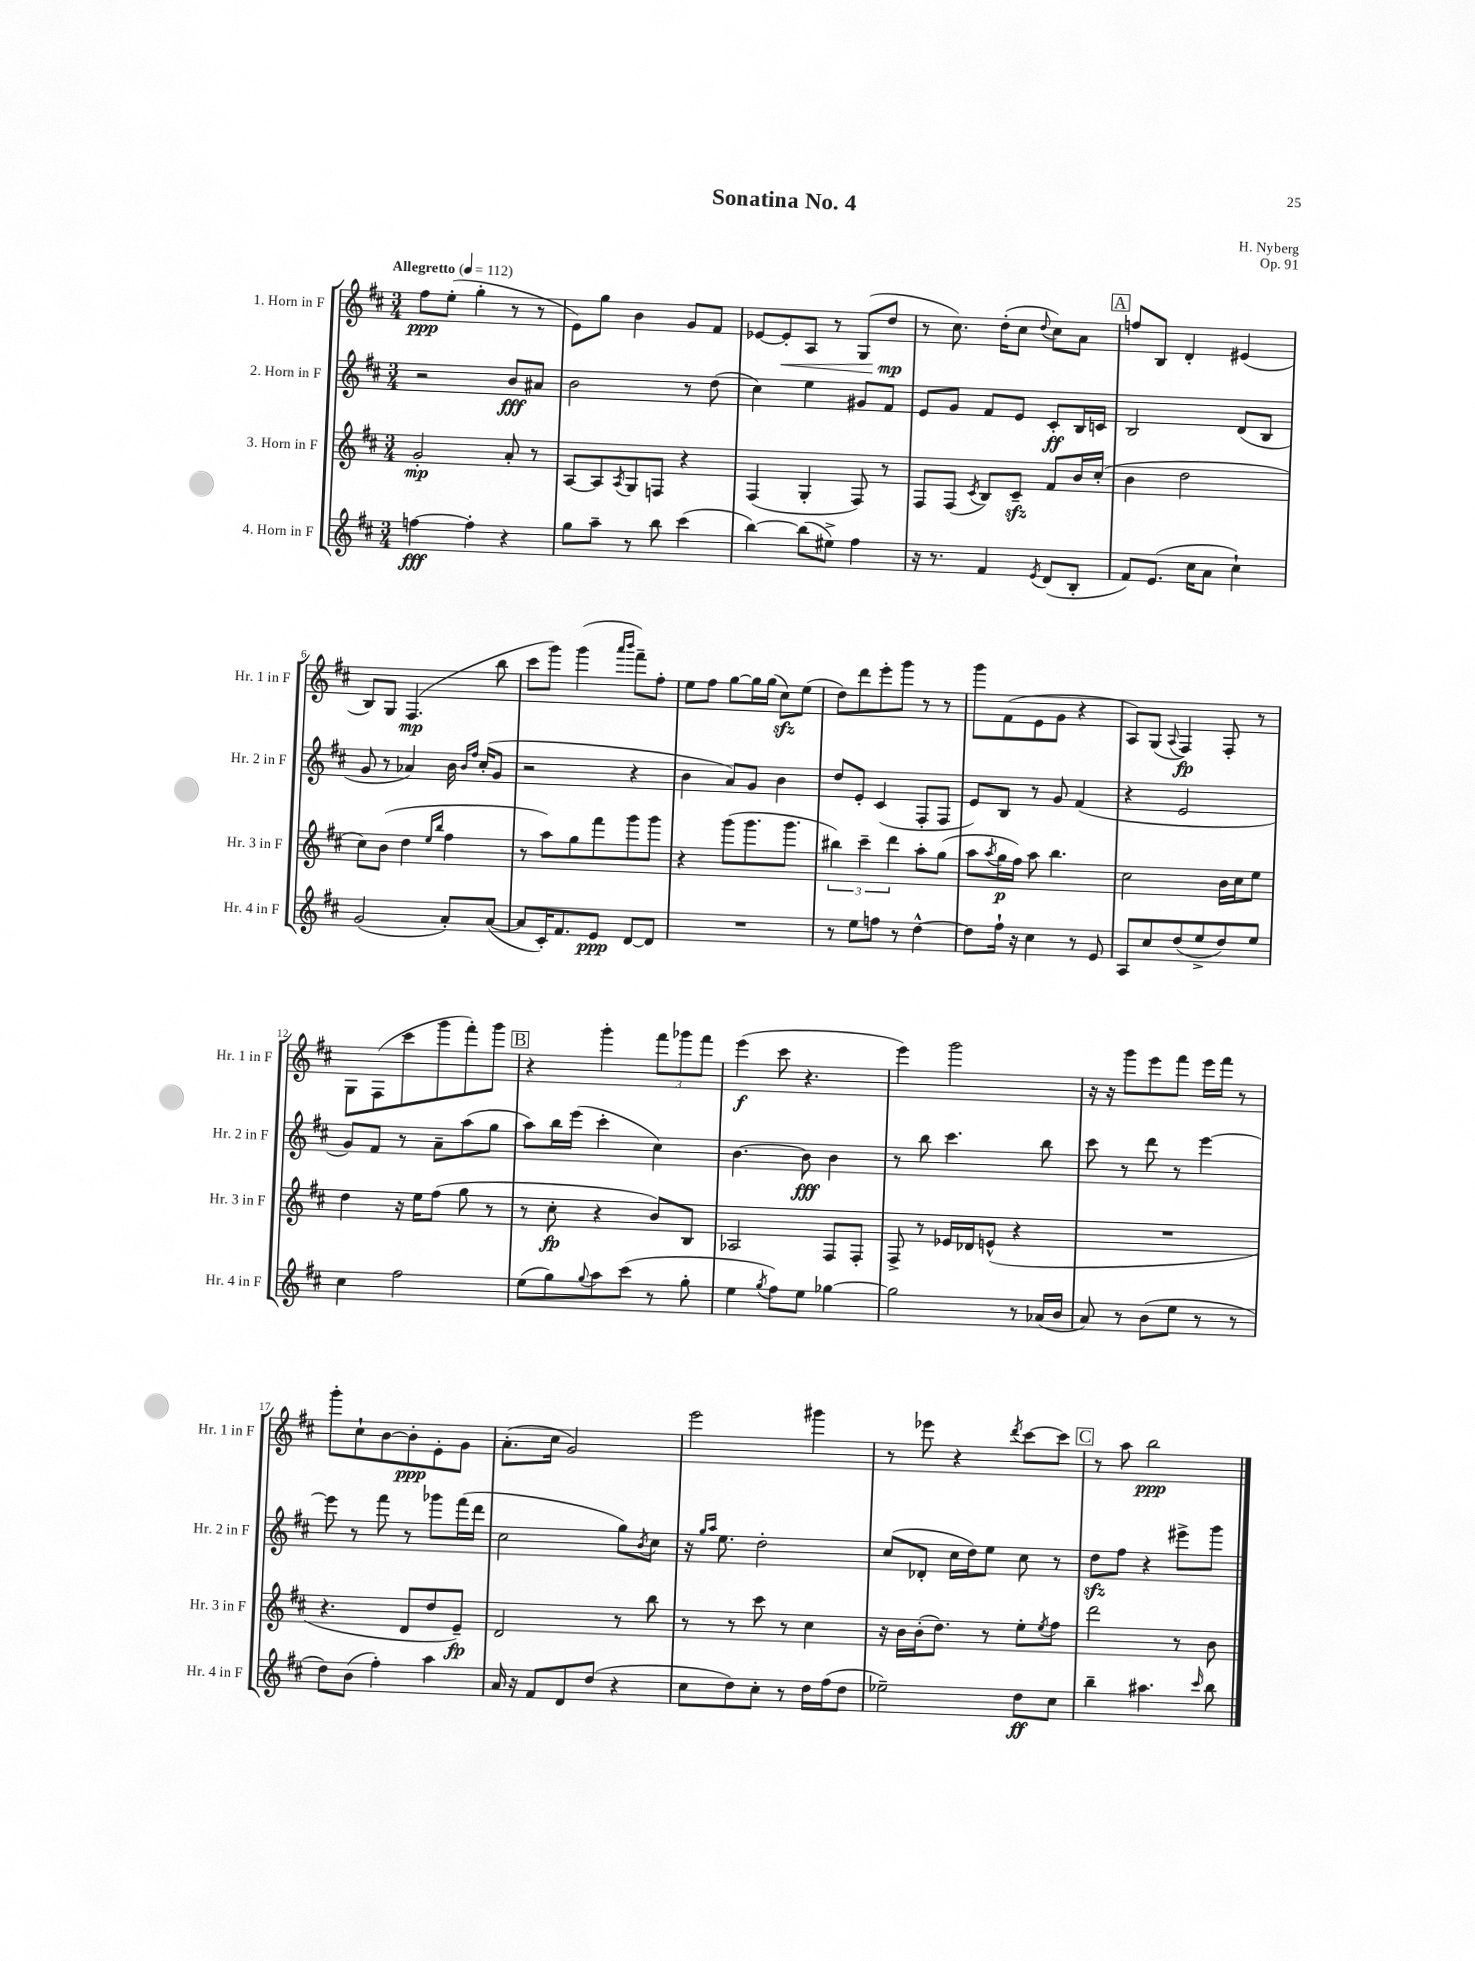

**kern	**kern	**kern	**kern
*staff4	*staff3	*staff2	*staff1
*clefG2	*clefG2	*clefG2	*clefG2
*k[f#c#]	*k[f#c#]	*k[f#c#]	*k[f#c#]
*M3/4	*M3/4	*M3/4	*M3/4
*MM112	*MM112	*MM112	*MM112
[4ff\	2g'/	2r	8ff#\L
.	.	.	(8ee'\J
4ff'\]	.	.	4gg'\
4r	8a'/	8b/L	8r
.	8r	8a#/J	8r
=	=	=	=
8gg\L	[8A/L	2b\	8e\L)
8aa~\J	8A/]	.	8gg\J
.	8qA/	.	.
8r	8G/	.	4b\
8bb\	8F/J	.	.
(4ccc#\	4r	8r	8g/L
.	.	(8dd\	8f#/J
=	=	=	=
[4bb\)	(4F#/	4cc#\)	[8e-/L
.	.	.	8e-'/]
(8bb\]L	4G'/	4ee\	8A/J
8ee#^\J)	.	.	8r
4ff#\	8F#/)	8g#/L	(8G/L
.	8r	8f#/J	8dd/J
=	=	=	=
16r	8F#/L	8e/L	8r
8.r	.	.	.
.	(8F#/J	8g/J	8.cc#\)
.	8qc#/	.	.
4f#/	8B/L)	8f#/L	.
.	.	.	(16dd'\LK
.	8c#~/J	8e/J	8cc#\J
8qe/	.	.	8qqdd/
(8d/L	8f#/L	8c#'/L	8cc#\L)
8B'/J	16b/L	16B/L	8a\J
.	(16cc#'/JJ	16c/JJ	.
=	=	=	=
8f#/L)	4b\	2B/	8ff/L
(8.e/J	.	.	8B/J
.	2dd\	.	4d'/
16cc#\LK	.	.	.
8a\J	.	.	.
4cc#`\)	.	(8d/L	(4e#/
.	.	8B/J	.
=	=	=	=
(2g/	8cc#\L)	8g/	8B/L)
.	(8b\J	8r	8G/J
.	4dd\	4a-/)	(4.F#/
.	16qqee/LL	.	.
.	16qqbb/JJ	.	.
8a'/L)	4ff#\	16b\	.
.	.	16qqb/LL	.
.	.	16qqff#/JJ	.
.	.	(16cc#'/LK	.
([8a/J	.	8g/J	8bb\
=	=	=	=
8a/]L	8r	2r	8ccc#\L
16c#'/K)	8aa\L)	.	8ggg\J)
8.f#/	.	.	.
.	8gg\	.	(4ggg\
8e/J	8fff#\	.	.
.	.	.	16qqaaa/LL
.	.	.	16qqbbb/JJ
[8d/L	8ggg\	4r	8fff#~\L)
8d/]J	8ggg\J	.	8ff#'\J
=	=	=	=
2.r	4r	4b\	8ee\L
.	.	.	8ff#\J
.	(8ggg\L	8a/L)	[8gg\L
.	8.ggg\	8g/J	16gg\]L
.	.	.	(16gg\JJ
.	.	4b\	8cc#\L)
.	8.ggg\J	.	.
.	.	.	(8ee\J
=	=	=	=
8r	6bb#\)	8dd/L	8dd\L)
8ee\L	.	8e'/J	8ddd\
.	6ccc#~\	.	.
8ff\J	.	(4c#/	8eee'\
.	6ddd\	.	.
8r	.	.	8ggg\J
[4dd^^\	8aa'\L	8F#'/L	8r
.	(8gg\J	8F#/J	8r
=	=	=	=
8dd\]L	8aa\L	8e/L)	8ggg\L
.	8qaa/	.	.
16ff#`\Jk	16gg\L	8B/J	(8f#\
16r	16ff#\JJ)	.	.
4cc#\	8aa\	8r	8e\
.	4.bb\	8g/	8g\J
8r	.	(4f#/	4r
8e/	.	.	.
=	=	=	=
8A/L	2cc#\	4r	8A/L)
8cc#/	.	.	(8G/J
.	.	.	8qqA/
(8dd/	.	2e/	4F#/)
8ee^/	.	.	.
8dd/)	16b\LL	.	8F#'/
.	16cc#\J	.	.
8ee/J	8ee\J	.	8r
=	=	=	=
4cc#\	4dd\	8g/L)	8G\L
.	.	8f#/J	(8F#\
2ff#\	16r	8r	8ccc#\
.	16ee\LK	.	.
.	(8ff#\J	8a~\L	8ggg\
.	8gg\	(8aa\	8fff#'\)
.	8r	8gg\J	8ggg\J
=	=	=	=
(8ee\L	8r	8aa\L)	4r
8gg\)	8cc#'\	16bb\L	.
.	.	(16eee\JJ	.
8qqgg/	.	.	.
8aa\	4r	4ccc#'\	4ggg'\
(8ccc#\J	.	.	.
8r	8b/L)	4cc#\)	12fff#\L
.	.	.	12ggg-\
8gg'\	8B/J	.	.
.	.	.	12fff#\J
=	=	=	=
4ee\	2A-/	[4.b\	(4eee\
8qgg/	.	.	.
8ff#\L)	.	.	8ccc#\
8ee\J	.	8b\]	4.r
[4gg-\	8F#/L	4b\	.
.	8F#'/J	.	.
=	=	=	=
2gg-\]	8F#^/	8r	4eee\)
.	8r	8bb\	.
.	16e-/LL	4.ccc#\	2ggg\
.	16d-/J	.	.
.	(8e^^/J	.	.
8r	4r	.	.
(16a-/LL	.	8bb\	.
16b/JJ	.	.	.
=	=	=	=
8a/)	2.r	8ccc#\	16r
.	.	.	16r
8r	.	8r	8ggg\L
(8b\L	.	8ddd\	8eee\
8ee\J	.	8r	8fff#\J
8r	.	[4eee\	16eee\LL
.	.	.	16fff#\JJ
8r	.	.	8r
=	=	=	=
8dd\L)	4.r	8eee\]	8ggg'\L
(8b\J	.	8r	8cc#`\
4ff#'\)	.	8fff#\	[8b\
.	8d/L	8r	8b'\]
4aa\	8dd/	8ggg-\L	8e'\
.	8e~/J)	(16fff#\L	8g\J
.	.	16ddd\JJ	.
=	=	=	=
16a/	2d/	2cc#\	(8.a'\L
16r	.	.	.
8f#/L	.	.	.
.	.	.	16cc#\Jk
8d/	.	.	2g/)
(8dd/J	.	.	.
4r	8r	8gg\L)	.
.	.	8qb/	.
.	8bb\	8cc#\J	.
=	=	=	=
8cc#\L	8r	16r	2eee\
.	.	16qqgg/LL	.
.	.	16qqaa/JJ	.
.	.	8.ee\	.
8dd\)	8r	.	.
8cc#'\J	8ccc#\	2dd'\	.
8r	8r	.	.
16dd\LL	4cc#\	.	4ggg#\
(16ff#\J	.	.	.
8dd\J	.	.	.
=	=	=	=
2ee-~\)	16r	(8cc#/L	8r
.	16b\LL	.	.
.	(16b'\J	8d-'/J	8eee-\
.	8.dd\J)	.	.
.	.	16cc#\LL	4r
.	.	16dd\J)	.
.	8r	8ee\J	.
.	.	.	8qddd/
8dd\L	8ee'\L	8cc#\	[8ccc#\L
.	8qee/	.	.
8cc#\J	8ff#\J	8r	8ccc#\]J
=	=	=	=
4bb~\	2ddd\	8dd\L	8r
.	.	8ff#\J	8aa\
4.aa#\	.	4r	2bb\
.	8r	8eee#^\L	.
16qqccc#/	.	.	.
8bb\	8b\	8ggg\J	.
==	==	==	==
*-	*-	*-	*-
